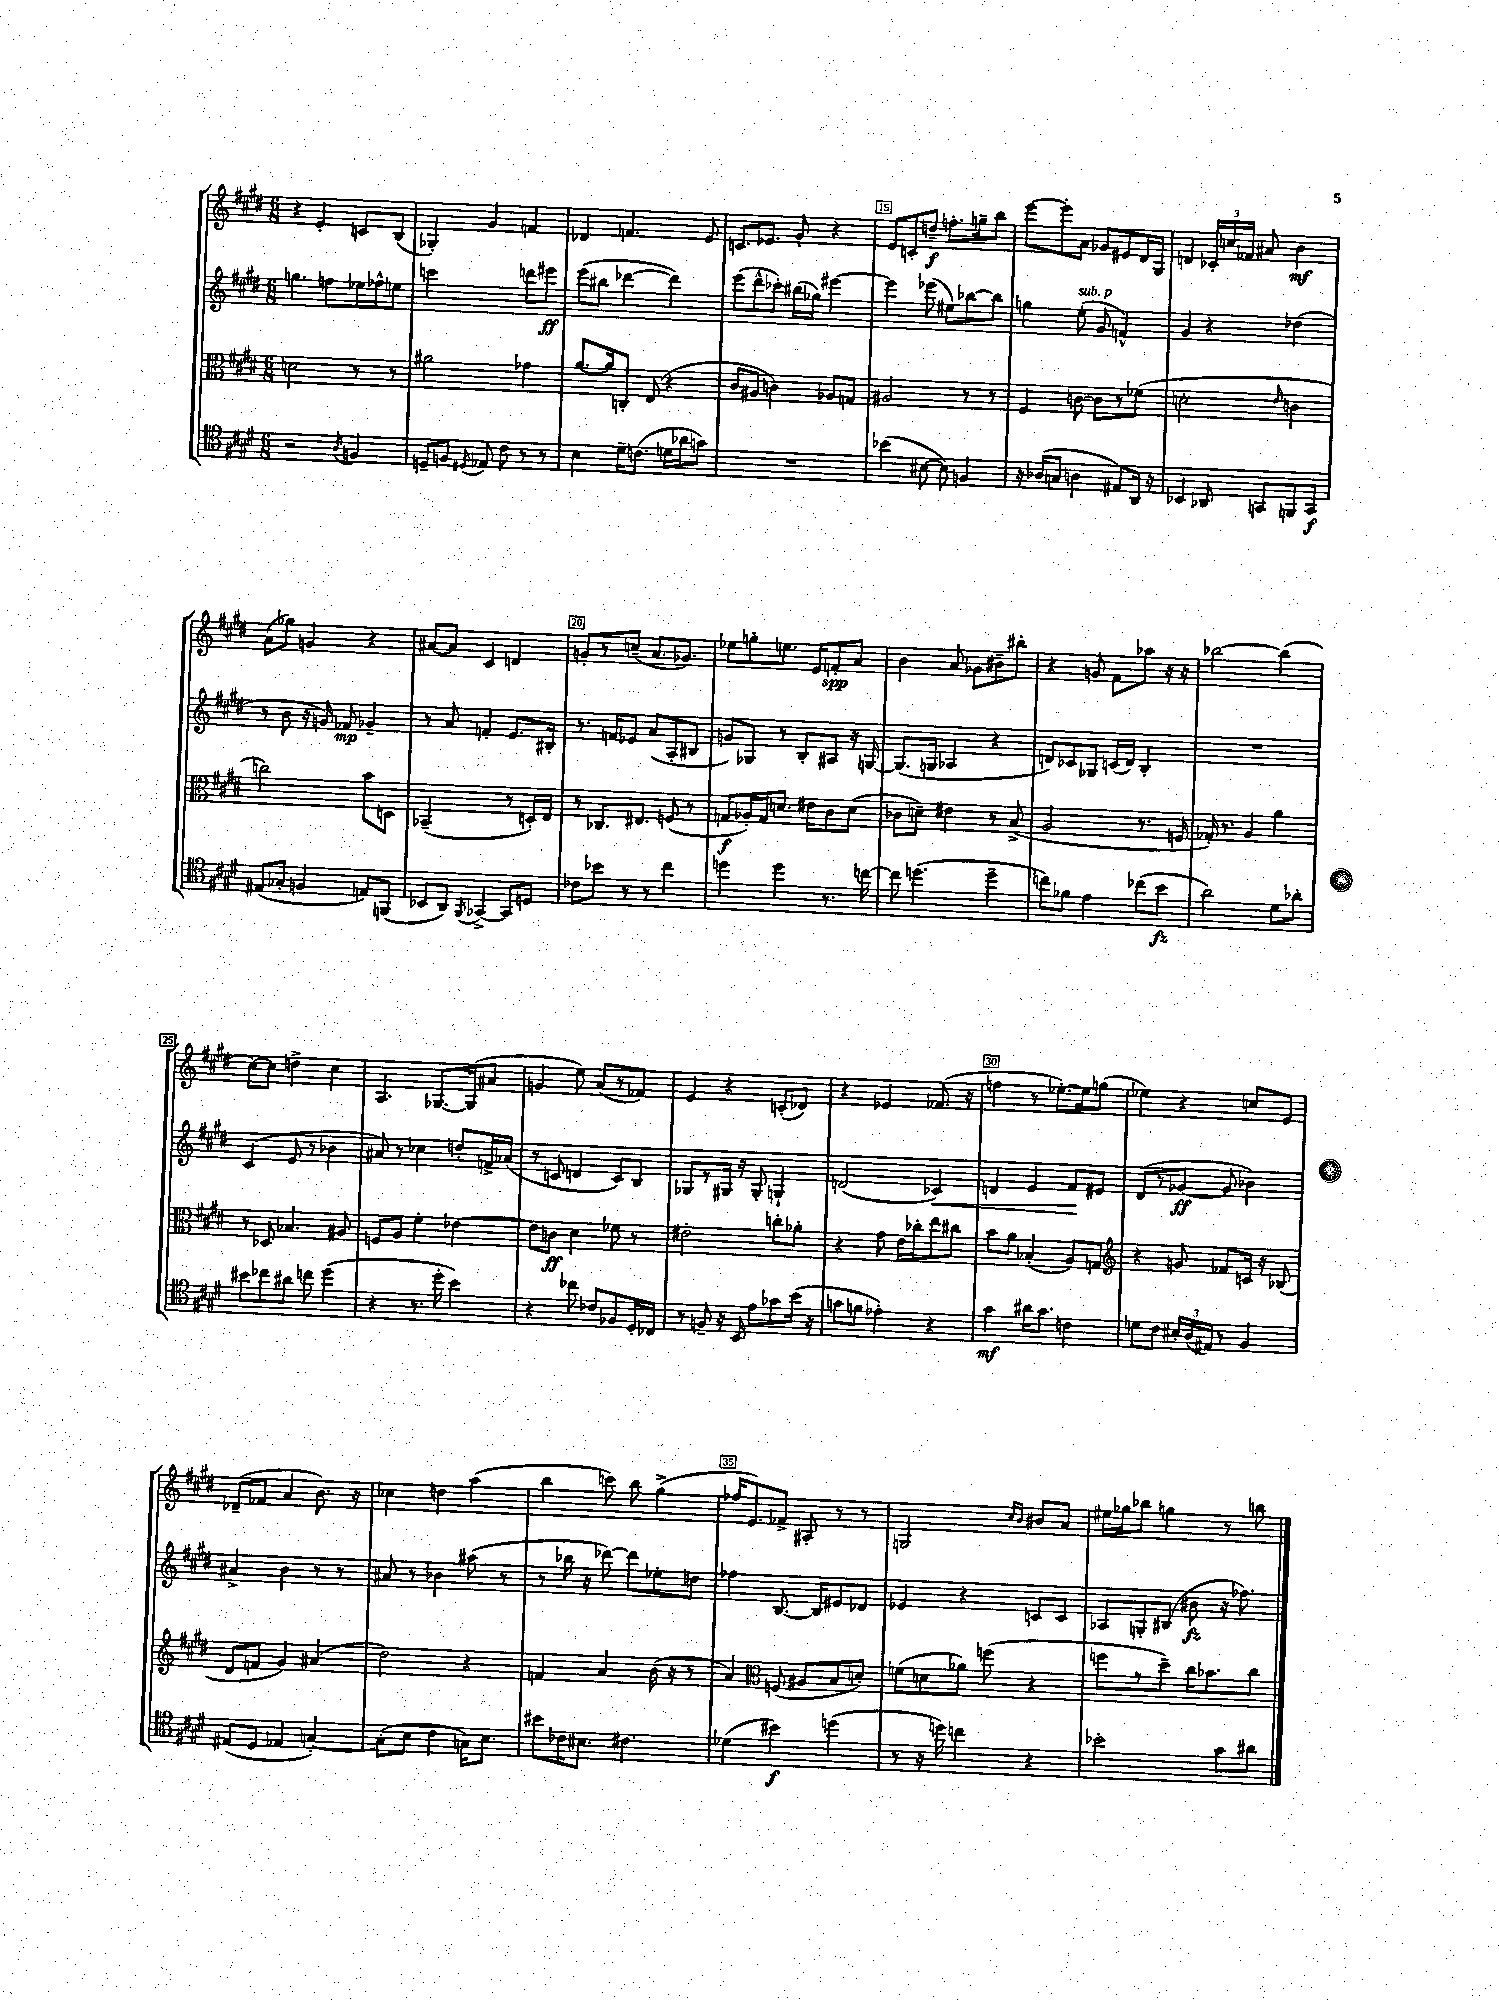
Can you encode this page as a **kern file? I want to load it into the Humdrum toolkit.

**kern	**kern	**kern	**kern
*staff4	*staff3	*staff2	*staff1
*clefC4	*clefC3	*clefG2	*clefG2
*k[f#c#g#d#]	*k[f#c#g#d#]	*k[f#c#g#d#]	*k[f#c#g#d#]
*M6/8	*M6/8	*M6/8	*M6/8
2r	2d\	4.gg\	4r
.	.	.	4e'/
.	.	8ff\L	.
8qA/	.	.	.
4F/	8r	16ee-\L	8c/L
.	.	16ff-^^\J	.
.	8r	8ee\J	(8B/J
=	=	=	=
8D~/L	2a#\	2ccc\	4G-'/)
8F/J	.	.	.
8qD#/	.	.	.
8E-/	.	.	4g#/
8c#\	.	.	.
8r	4g-\	8ddd\L	4f/
8r	.	8eee#\J	.
=	=	=	=
4B\	[8.a/L	(8eee\L	4d-/
.	.	8bb#\J	.
.	16a/]k	.	.
16d#~\LK	8C'/J	[4ddd-\	4.f/
(8.c\J	.	.	.
.	(8E/	.	.
16d\LL	4r	4ddd-\])	.
16a-\J	.	.	.
8g\J)	.	.	8e/
=	=	=	=
2.r	8c#/L	(8eee\L	8.c/L
.	8A#/J	8ddd#^^\	.
.	.	.	8.e-/J
.	4c\)	8ccc-'\J)	.
.	.	(16bb#\LL	8g#'/
.	.	16gg-\JJ)	.
.	8A-/L	[4eee#\	4r
.	8G/J	.	.
=	=	=	=
(4b-\	2A#/	4eee#\]	8e/L
.	.	.	8c'/
[8B#\	.	(8eee-\	8dd~/J
8B#\])	.	8ee#\L)	8.ff'\L
4F/	8r	[8bb-\	.
.	.	.	16gg~\k
.	8r	8bb-\]J	8bb\J
=	=	=	=
16r	4F#/	4gg\	[8eee\L
(16A-/LK	.	.	.
8G/J	.	.	8eee'\]
4A\	[8c\	(8ee'\	8a\J
.	8c\]L	8g#/	8g-/L
8E#/L)	8r	4f^^/)	8e#/
16AA/Jk	(8f-\J	.	16d#/L
16r	.	.	16G#/JJ
=	=	=	=
4BB-/	2d'\	4g#/	4d/
8AA-/	.	4r	24c-'/LL
.	.	.	24cc/
.	.	.	24f-/JJ
8GG/L	.	.	8a#/
.	16qqe/	.	.
8FF/	4c\	(4dd-\	4b\
8GG/J	.	.	.
=	=	=	=
(8E#/L	2cc\)	8r	(8a\L
8G-'/J	.	8b\	8gg-\J)
4F/	.	16r	4g/
.	.	16g/)	.
.	.	8f-/	.
8E/L)	8b\L	4g-~/	4r
(8FF/J	8D\J	.	.
=	=	=	=
8BB-/L	(2BB-~/	8r	[8a#/L
8AA/J)	.	8a/	8a#/]J
8qFF#/	.	.	.
[4GG-^/	.	4f'/	4c#/
8GG-/]L	8r	8.e/L	4d/
8D/J	16D'/LL)	.	.
.	16E/JJ	16B#'/Jk	.
=	=	=	=
8c-\L	8r	8.r	8g'/L
8b-\J	8.C-/L	.	8r
.	.	16f/LK	.
8r	.	8e-/J	(8cc~/J
.	8.E#/J	.	.
8r	.	(8a/L	8.a/L
4cc#\	(8F/	8A'/	.
.	.	.	8.g-/J)
.	8r	8B#/J	.
=	=	=	=
4dd\	8G/L	8g/L)	8ee-\L
.	16A-'/L)	8G-/J	8gg'\
.	16G/J	.	.
4dd\	8.d/J	8r	8.ee\J
.	.	8B'/L	.
.	16e#\LK	.	16e/LK
8.r	8c#\	8A#/J	8f'/
.	(8d\J	16r	8a/J
[16cc\	.	[16G/	.
=	=	=	=
8cc\]	8c-\L	(8.G/]L	4b\
(4.dd\	8d~\J)	.	.
.	.	16G/Jk	.
.	4e#\	4A-/	8a/
.	.	.	8g-\L
4dd~\	8r	4r	8b#~\
.	(8B^/	.	8bb#'\J
=	=	=	=
8cc\L)	2A/	8d/L)	4r
8f-\J	.	8c-/	.
4e\	.	8G-/J	8g/
.	.	(16c/LL	8f#\L
.	.	16d/JJ)	.
(8cc-\L	8.r	4B'/	8aa-\J
8b\J	.	.	16r
.	16F/	.	16r
=	=	=	=
2a\)	16G-'/)	2.r	[2bb-\
.	8.r	.	.
.	4A/	.	.
8d#\L	4a\	.	(4bb-\]
8a-'\J	.	.	.
=	=	=	=
8b#\L	8r	(4c#/	[8cc#\L)
8cc-\	8D-/	.	8cc#\]J
8a#\J	4.B-/	8e/	4dd^\
8cc\	.	8r	.
(4dd#\	.	4b-\	4cc#\
.	8A#/	.	.
=	=	=	=
4r	8F/L	8a#/)	4.A/
.	8A/J	8r	.
8.r	4f#'\	4cc-\	.
.	.	.	[8.G-/L
16dd#'\	.	.	.
4b\)	[4e-\	8dd'/L	.
.	.	.	(16G-/]k
.	.	16f^/L	8a#/J
.	.	(16a-/JJ	.
=	=	=	=
4r	8e-\]L	8r	4g/
.	8c\J	8c/	.
8cc-\	4d#\	4d/	8ee\)
8c-/L	.	.	(8a/L
8F-/	8f-\	8c/L)	8r
16D#'/L	8r	8B/J	8f-/J)
16C-/JJ	.	.	.
=	=	=	=
8r	2e#'\	8G-/L	4e/
8F~/	.	8r	.
16r	.	16G#/Jk	4r
16BB/	.	16r	.
8e\L	.	8G#'/	.
8g-\	8cc'\L	4G`/	(8c'/L
(16b\Jk	8a-'\J	.	8d-/J)
16r	.	.	.
=	=	=	=
8g\L	4r	(2d/	4r
8f\J	.	.	.
4e-'\)	8g#\	.	4e-/
.	16e\LL	.	.
.	16cc-'\J	.	.
4r	8ee\	4c-/)	(8.f-/
.	8cc#\J	.	.
.	.	.	16r
=	=	=	=
4g#\	8b\L	4d/	4ff\
.	8a\J	.	.
16a#\LK	(4B-'/	4e/	8r
8.g#\J	.	.	.
.	.	.	[8.ee-'\L)
4c\	8A/L)	8f#/L	.
.	.	.	16ee-\]k
.	8G/J	8e#/J	(8gg\J
=	=	=	=
*	*clefG2	*	*
8d\L	4r	(8d#/L	4ee-\)
8c#\J	.	8r	.
24B#'/LL	8g/	[8g-/J	4r
(24A/	.	.	.
24E#/JJ)	.	.	.
8r	8f-/L	8g-/]	.
4F#/	16c/Jk	4b-\)	8cc/L
.	16r	.	.
.	(8B-/	.	8e/J
=	=	=	=
(8E#/L	8d#/L	4a#^/	(8d-~/L
8D#/J	8f/J	.	8f-/J
4E-/	4g#/)	4b\	4a/
[4G'/)	(4a#/	8r	8.b\)
.	.	8r	.
.	.	.	16r
=	=	=	=
(8G'\]L	2dd#\)	8a#/	4cc-\
8B\J	.	8r	.
4c#\	.	4b-\	4dd\
16G\LK)	4r	(8aa#\	(4aa\
8.B\J	.	.	.
.	.	8r	.
=	=	=	=
8b#\L	4f/	8r	4bb\
16c-\K	.	16bb-\	.
8.B#\J	.	16r	.
.	4a/	[8ddd-\)	8ccc\)
4.c#\	.	8ddd-\]L	8bb\
.	(16b\	8ee-'\	(4gg#^\
.	16r	.	.
.	8r	8dd\J	.
=	=	=	=
(4d-\	4a/)	4ff-\	16ff-/LK
.	.	.	8.e/)
*	*clefC3	*	*
4b#\)	(8F/	[8.B/	8f-^/J
.	8A#/L	.	8A#'/
.	.	16B/]LK	.
(4dd\	8B/	8e#/	8r
.	8d'/J)	8d-/J	8r
=	=	=	=
8r	(8f\L	4e-/	2G/
16r	8d\	.	.
16dd\)	.	.	.
4cc\	8a-\J)	4r	.
.	(8ff\	.	.
.	.	.	16qqcc#/LL
.	.	.	16qqb/JJ
4r	4r	8c/L	8b#/L
.	.	8c/J	8a/J
=	=	=	=
2b-'\	8ff\L	8A-/L	16ee#\LL
.	.	.	16gg-\J
.	8r	8G'/	8bb-\J
.	8dd#~\J)	(8B#/J	4gg\
.	16cc#\LK	8b#\	.
.	8.b-\	.	.
8g#\L	.	16r	8r
.	.	8.ff-\)	.
8a#\J	8cc#\J	.	8bb\
==	==	==	==
*-	*-	*-	*-
